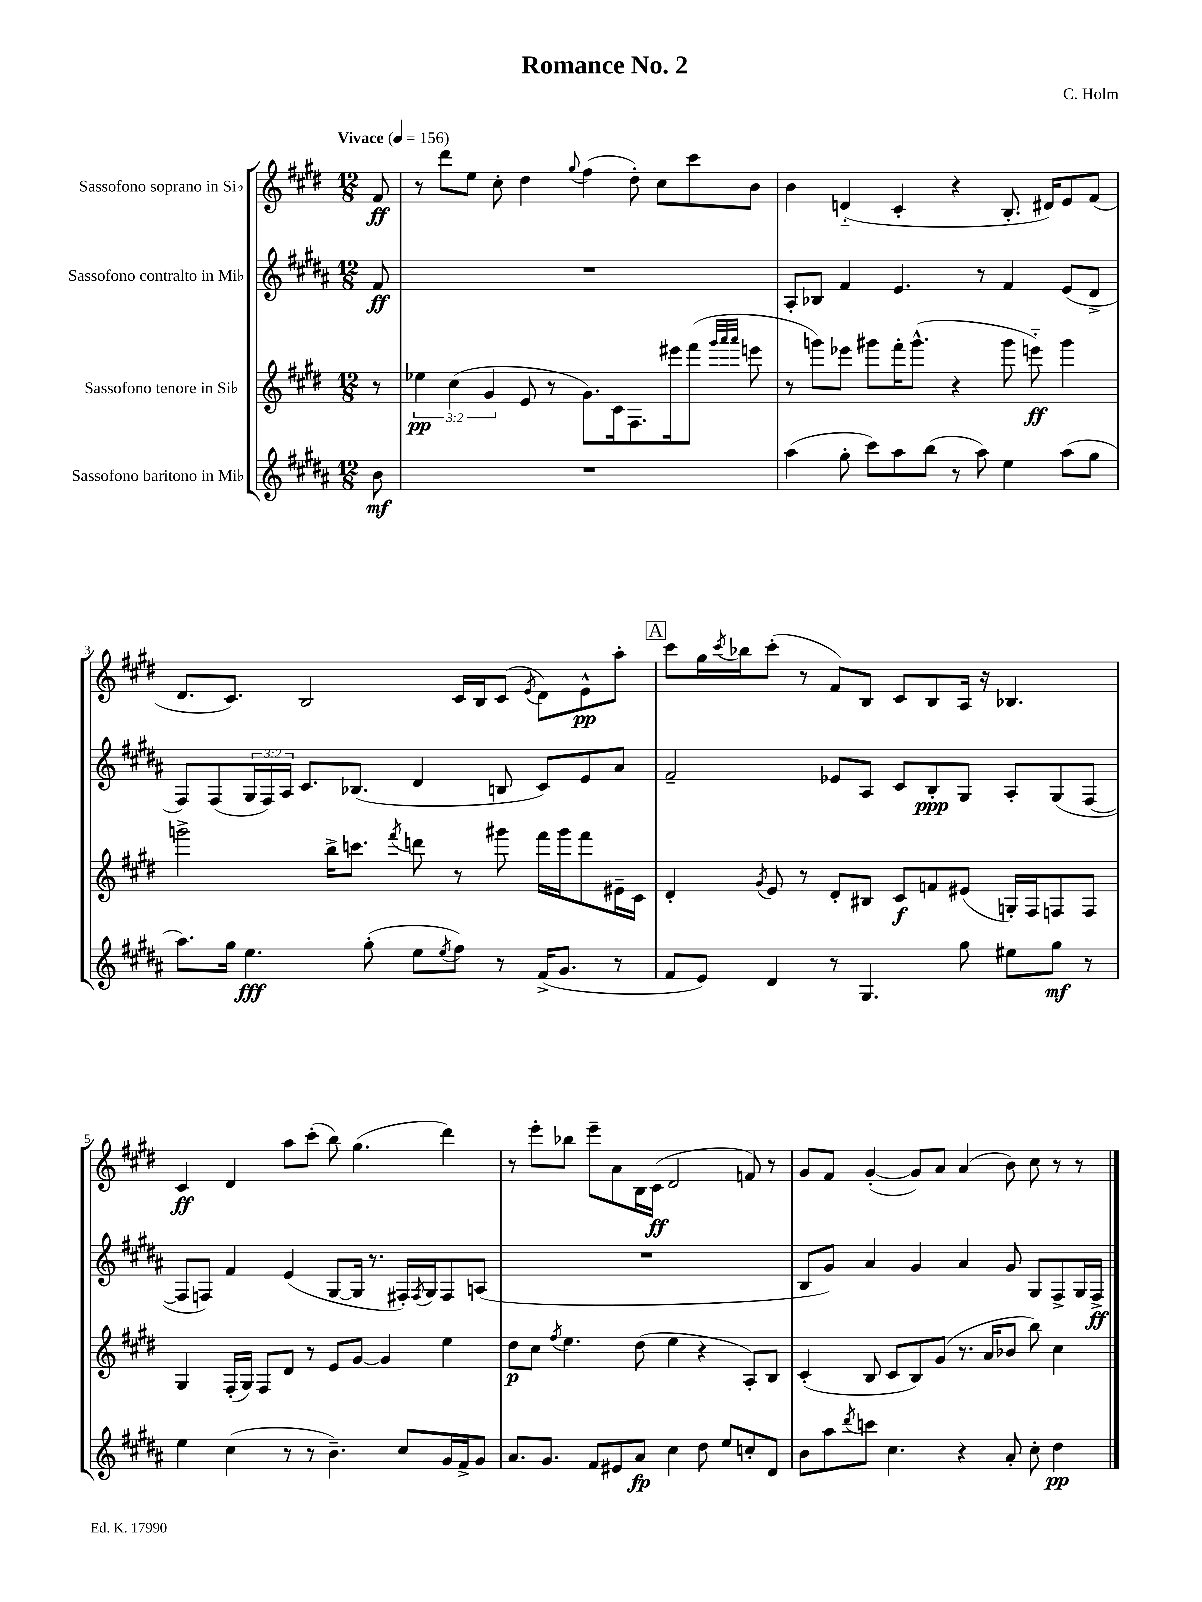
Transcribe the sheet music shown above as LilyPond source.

\header { title = "Romance No. 2" composer = "C. Holm" }
<<
\new StaffGroup <<
\new Staff = "s0" \with { instrumentName = "Sassofono soprano in Sib" } {
    \clef treble \key e \major \numericTimeSignature \time 12/8 \partial 8 \tempo "Vivace" 4 = 156
    fis'8\ff |
    r8 dis'''8 e''8 cis''8-. dis''4 \appoggiatura { gis''8 } fis''4( dis''8-.) cis''8 cis'''8 b'8 |
    b'4 d'4-_( cis'4-. r4 b8.-. dis'16) e'8 fis'8( |
    dis'8. cis'8.) b2 cis'16 b16 cis'8( \acciaccatura { e'8 } dis'8) e'8-^\pp a''8-. |
    \mark \markup { \box "A" } cis'''8 gis''16 \acciaccatura { cis'''8 } bes''16 cis'''8-.( r8 fis'8) b8 cis'8 b8 a16 r16 bes4. |
    cis'4\ff dis'4 a''8 cis'''8-.( b''8) gis''4.( dis'''4) |
    r8 e'''8-. bes''8 e'''8-- a'8 b16 cis'16\ff( dis'2 f'8) r8 |
    gis'8 fis'8 gis'4~-.( gis'8) a'8 a'4( b'8) cis''8 r8 r8 \bar "|." |
}
\new Staff = "s1" \with { instrumentName = "Sassofono contralto in Mib" } {
    \clef treble \key b \major \numericTimeSignature \time 12/8 \override Staff.TupletNumber.text = #tuplet-number::calc-fraction-text \partial 8
    fis'8\ff |
    R1. |
    ais8-. bes8 fis'4 e'4. r8 fis'4 e'8( dis'8-> |
    fis8) fis8( \tuplet 3/2 { gis16 fis16) ais16 } cis'8. bes8.( dis'4 b8 cis'8) e'8 ais'8 |
    \mark \markup { \box "A" } fis'2-- ees'8 ais8 cis'8 b8-.\ppp gis8 ais8-. gis8( fis8~ |
    fis8 f8) fis'4 e'4( gis8~ gis16 r8. fis16-.) \acciaccatura { fis8 } gis16 fis8 a8( |
    R1. |
    b8 gis'8) ais'4 gis'4 ais'4 gis'8 gis8 fis8-> gis16 fis16->\ff \bar "|." |
}
\new Staff = "s2" \with { instrumentName = "Sassofono tenore in Sib" } {
    \clef treble \key e \major \numericTimeSignature \time 12/8 \override Staff.TupletNumber.text = #tuplet-number::calc-fraction-text \partial 8
    r8 |
    \tuplet 3/2 { ees''4\pp cis''4( gis'4 } e'8 r8 gis'8.) cis'16 fis8. eis'''16 fis'''8( \grace { gis'''32 a'''32 a'''32 } e'''8 |
    r8 g'''8) ees'''8 gis'''8 fis'''16-. gis'''8.-^( r4 gis'''8 e'''8-_\ff) gis'''4 |
    g'''2-> b''16-> c'''8. \acciaccatura { fis'''8 } d'''8 r8 gis'''8 fis'''16 gis'''16 fis'''8 eis'16-- cis'16 |
    \mark \markup { \box "A" } dis'4-. \acciaccatura { gis'8 } e'8 r8 dis'8-. bis8 cis'8\f f'8 eis'8( g16-.) fis16 f8 f8 |
    gis4 fis16-.( gis16) fis8 dis'8 r8 e'8 gis'8~ gis'4 e''4 |
    dis''8\p cis''8 \acciaccatura { fis''8 } e''4. dis''8( e''4 r4 a8-.) b8 |
    cis'4-.( b8 cis'8 b8) gis'8( r8. a'16 bes'8 b''8) cis''4 \bar "|." |
}
\new Staff = "s3" \with { instrumentName = "Sassofono baritono in Mib" } {
    \clef treble \key b \major \numericTimeSignature \time 12/8 \partial 8
    b'8\mf |
    R1. |
    ais''4( gis''8-. cis'''8) ais''8 b''8( r8 ais''8) e''4 ais''8( gis''8 |
    ais''8.) gis''16 e''4.\fff gis''8-.( e''8 \acciaccatura { e''8 } fis''8) r8 fis'16->( gis'8. r8 |
    \mark \markup { \box "A" } fis'8 e'8) dis'4 r8 gis4. gis''8 eis''8 gis''8\mf r8 |
    e''4 cis''4( r8 r8 b'4.--) cis''8 gis'16 fis'16-> gis'8 |
    ais'8. gis'8. fis'8 eis'8 ais'8\fp cis''4 dis''8 e''8 c''8-. dis'8 |
    b'8 ais''8 \acciaccatura { dis'''8 } c'''8 cis''4. r4 ais'8-. cis''8-. dis''4\pp \bar "|." |
}
>>
>>
